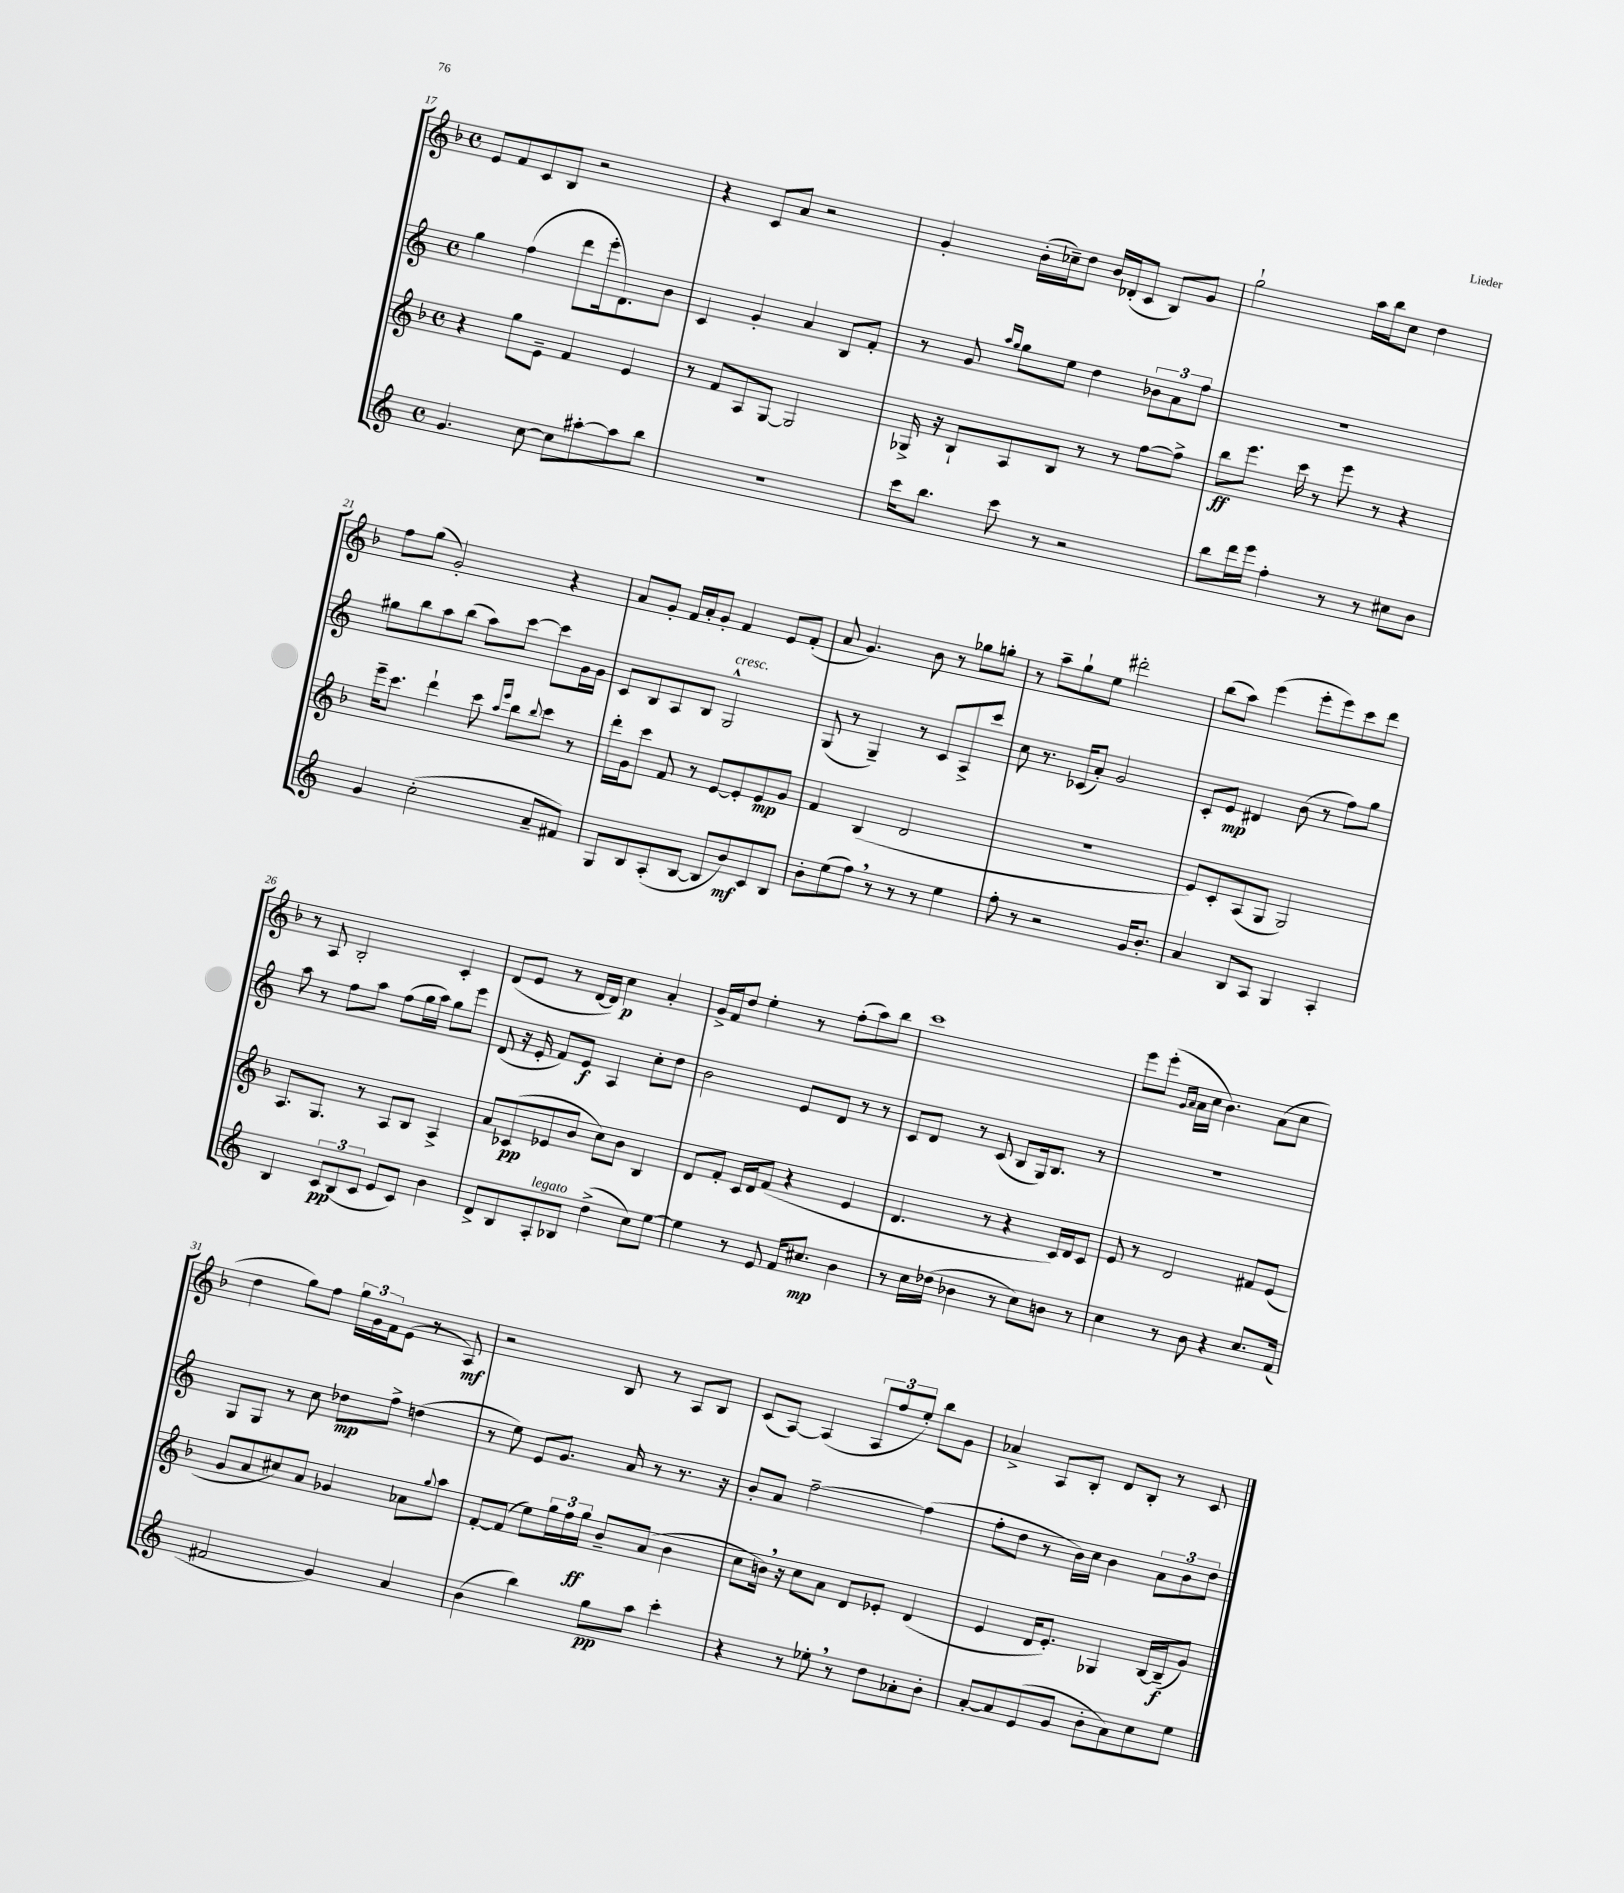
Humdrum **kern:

**kern	**dynam	**kern	**dynam	**kern	**dynam	**kern	**dynam
*part4	*part4	*part3	*part3	*part2	*part2	*part1	*part1
*staff4	*staff4	*staff3	*staff3	*staff2	*staff2	*staff1	*staff1
*clefG2	*	*clefG2	*	*clefG2	*	*clefG2	*
*k[]	*	*k[b-]	*	*k[]	*	*k[b-]	*
*M4/4	*	*M4/4	*	*M4/4	*	*M4/4	*
*met(c)	*	*met(c)	*	*met(c)	*	*met(c)	*
=17	=17	=17	=17	=17	=17	=17	=17
4.g/	.	4r	.	4gg\	.	8e/L	.
.	.	.	.	.	.	8f/	.
.	.	8gg\L	.	(4ff\	.	8c/	.
[8cc\	.	8e~\J	.	.	.	8B-/J	.
8cc\L]	.	4f/	.	8ddd\L	.	2r	.
[8aa#X'\	.	.	.	16eee'\k	.	.	.
.	.	.	.	8.d\)	.	.	.
8aa#\]	.	4e/	.	.	.	.	.
8bb\J	.	.	.	8b\J	.	.	.
=18	=18	=18	=18	=18	=18	=18	=18
1r	.	8r	.	4c/	.	4r	.
.	.	8f/L	.	.	.	.	.
.	.	8A/	.	4g'/	.	8c/L	.
.	.	[8G/J	.	.	.	8a/J	.
.	.	2G/]	.	4a/	.	2r	.
.	.	.	.	8B/L	.	.	.
.	.	.	.	8f'/J	.	.	.
=19	=19	=19	=19	=19	=19	=19	=19
16ccc\KL	.	16G-X^/	.	8r	.	4g'/	.
8.bb\J	.	16r	.	.	.	.	.
.	.	8B-`/L	.	8g/	.	.	.
.	.	.	.	16qqaa/LL	.	.	.
.	.	.	.	16qqgg/JJ	.	.	.
8ccc\	.	8A/	.	8gg\L	.	(16b-'\LL	.
.	.	.	.	.	.	16cc-X~\J)	.
8r	.	8B-/J	.	8ee\J	.	8dd\J	.
2r	.	8r	.	4dd\	.	16b-/LL	.
.	.	.	.	.	.	(16d-X'/J	.
.	.	8r	.	.	.	8c/J	.
.	.	[8ff\L	.	12b-X\L	.	8B-/L)	.
.	.	.	.	12a\	.	.	.
.	.	8ff^\J]	.	.	.	8g/J	.
.	.	.	.	12ff\J	.	.	.
=20	=20	=20	=20	=20	=20	=20	=20
8bb\L	.	8bb-\L	ff	1r	.	2gg`\	.
16ddd\L	.	8.eee\J	.	.	.	.	.
16eee\JJ	.	.	.	.	.	.	.
4ff'\	.	.	.	.	.	.	.
.	.	16ccc\	.	.	.	.	.
.	.	8r	.	.	.	.	.
8r	.	8eee\	.	.	.	16aa\LL	.
.	.	.	.	.	.	16bb-\J	.
8r	.	8r	.	.	.	8cc\J	.
8cc#X\L	.	4r	.	.	.	4dd\	.
8b\J	.	.	.	.	.	.	.
!!LO:LB:g=z
=21	=21	=21	=21	=21	=21	=21	=21
4g/	.	16eee~\KL	.	8gg#X\L	.	8ff\L	.
.	.	8.ccc\J	.	.	.	.	.
.	.	.	.	8bb\	.	(8gg\J	.
(2cc'\	.	4ddd`\	.	8aa\	.	2g'/)	.
.	.	.	.	(8bb\J	.	.	.
.	.	8ccc\	.	8aa\L)	.	.	.
.	.	16qqaa/LL	.	.	.	.	.
.	.	16qqeee/JJ	.	.	.	.	.
.	.	8bb-\L	.	[8ccc\J	.	.	.
.	.	8qqbb-/	.	.	.	.	.
8a~/L	.	8ccc\J	.	8ccc\L]	.	4r	.
8f#X/J)	.	8r	.	16g\L	.	.	.
.	.	.	.	16g\JJ	.	.	.
=22	=22	=22	=22	=22	=22	=22	=22
8G/L	.	16ddd'\LL	.	8c/L	.	8a/L	.
.	.	16g\J	.	.	.	.	.
8B/	.	8ccc\J	.	8B/	.	8g'/J	.
(8A'/	.	8f/	.	8A/	.	16f/LL	.
.	.	.	.	.	.	16a'/J	.
[8B/J	.	8r	.	8B/J	.	8g'/J	.
!	!	!	!	!LO:TX:a:i:t=cresc.	!	!	!
8B/L]	.	[8e/L	.	2G^^/	.	4f/	.
8b/)	mf	8e'/]	.	.	.	.	.
8c/	.	8e/	mp	.	.	8e/L	.
8B/J	.	8g/J	.	.	.	(8f'/J	.
=23	=23	=23	=23	=23	=23	=23	=23
8b'\L	.	4f/	.	(8G/	.	8a/	.
(8ee\	.	.	.	8r	.	4.g/)	.
8ff,\J)	.	(4B-/	.	4G~/)	.	.	.
8r	.	.	.	.	.	.	.
8r	.	2d/	.	8r	.	8b-\	.
8r	.	.	.	8c/L	.	8r	.
4ee\	.	.	.	8A^/	.	8gg-X\L	.
.	.	.	.	8ccc/J	.	8ggn'\J	.
=24	=24	=24	=24	=24	=24	=24	=24
8ff'\	.	1r	.	8cc\	.	8r	.
8r	.	.	.	8.r	.	8aa~\L	.
2r	.	.	.	.	.	8gg`\	.
.	.	.	.	(16c-X/KL	.	.	.
.	.	.	.	8a'/J)	.	8ee\J	.
.	.	.	.	2g/	.	2ddd#X'\	.
16g/KL	.	.	.	.	.	.	.
8.b'/J	.	.	.	.	.	.	.
=25	=25	=25	=25	=25	=25	=25	=25
4a/	.	8e/L)	.	8c'/L	.	(8bb-\L	.
.	.	8c'/	.	8e/J	mp	8aa\J)	.
8B/L	.	(8A/	.	4d#X/	.	(4eee\	.
8A/J	.	8G/J	.	.	.	.	.
4G/	.	2G/)	.	(8b\	.	8eee'\L	.
.	.	.	.	8r	.	8eee\)	.
4A'/	.	.	.	8ff\L)	.	8ccc\	.
.	.	.	.	8gg\J	.	8ddd\J	.
!!LO:LB:g=z
=26	=26	=26	=26	=26	=26	=26	=26
4B/	.	8.A/L	.	8aa\	.	8r	.
.	.	.	.	8r	.	8A/	.
.	.	8.G/J	.	.	.	.	.
12c/L	pp	.	.	8ff\L	.	2B-'/	.
(12B/	.	.	.	.	.	.	.
.	.	8r	.	8aa\J	.	.	.
12c/J	.	.	.	.	.	.	.
8e/L	.	8A/L	.	(8ff\L	.	.	.
8c/J)	.	8B-/J	.	16gg\L	.	.	.
.	.	.	.	16aa\JJ)	.	.	.
4b\	.	4A^/	.	8gg\L	.	4c'/	.
.	.	.	.	8eee\J	.	.	.
=27	=27	=27	=27	=27	=27	=27	=27
8d^/L	.	8a/L	.	(8d/	.	(8d/L	.
8B/	.	(8c-X/	pp	16r	.	8e/J	.
.	.	.	.	16e'/	.	.	.
!LO:TX:a:i:t=legato	!	!	!	!	!	!	!
8A'/	.	8e-X/	.	8f/L)	.	8r	.
8B-X/J	.	8b-/J	.	8e/J	f	[16d/LL	.
.	.	.	.	.	.	16d/JJ])	.
(4dd^\	.	8cc\L)	.	4A/	.	4cc\	p
.	.	8b-\J	.	.	.	.	.
8cc\L)	.	4B-/	.	8cc'\L	.	4a'/	.
[8ee\J	.	.	.	8dd\J	.	.	.
=28	=28	=28	=28	=28	=28	=28	=28
4ee\]	.	8d/L	.	2b\	.	16g^/LL	.
.	.	.	.	.	.	16f/J	.
.	.	8f'/J	.	.	.	8dd/J	.
8r	.	16c/LL	.	.	.	4ee'\	.
.	.	16d/J	.	.	.	.	.
8e/	.	(8f/J	.	.	.	.	.
16f/KL	.	4r	.	8e/L	.	8r	.
8.cc#X/J	mp	.	.	.	.	.	.
.	.	.	.	8d/J	.	(8ff'\L	.
4b\	.	4e/	.	8r	.	8aa\)	.
.	.	.	.	8r	.	8bb-\J	.
=29	=29	=29	=29	=29	=29	=29	=29
8r	.	4.d/	.	8c/L	.	1ccc	.
16cc\LL	.	.	.	8d/J	.	.	.
(16dd-X\JJ	.	.	.	.	.	.	.
4b-X\	.	.	.	8r	.	.	.
.	.	8r	.	(8c/	.	.	.
8r	.	4r	.	8B/L	.	.	.
8cc\L)	.	.	.	16G/k)	.	.	.
.	.	.	.	8.B/J	.	.	.
8bn\J	.	16c/LL)	.	.	.	.	.
.	.	16d/J	.	.	.	.	.
8r	.	8c/J	.	8r	.	.	.
=30	=30	=30	=30	=30	=30	=30	=30
4cc\	.	8e/	.	1r	.	8eee\L	.
.	.	8r	.	.	.	(8eee'\J	.
.	.	.	.	.	.	16qqg/LL	.
.	.	.	.	.	.	16qqa/JJ	.
8r	.	2d/	.	.	.	16a\LL	.
.	.	.	.	.	.	16cc\JJ	.
8b\	.	.	.	.	.	4.b-\)	.
4r	.	.	.	.	.	.	.
8.cc/L	.	8f#X/L	.	.	.	(8a\L	.
.	.	(8e/J	.	.	.	8cc\J	.
(16f/Jk	.	.	.	.	.	.	.
!!LO:LB:g=z
=31	=31	=31	=31	=31	=31	=31	=31
2f#X/	.	8g/L	.	8G/L	.	4dd\	.
.	.	8a/	.	8G/J	.	.	.
.	.	8cc#X/)	.	8r	.	8gg\L)	.
.	.	8a/J	.	8cc\	.	8ff\J	.
4g/)	.	4g-X/	.	8dd-X\L	mp	24gg\LL	.
.	.	.	.	.	.	24g\	.
.	.	.	.	.	.	24f\J	.
.	.	.	.	8ff^\J	.	(8e\J	.
4a/	.	8a-X\L	.	(4ddn\	.	8r	.
.	.	8qqgg/	.	.	.	.	.
.	.	8aa\J	.	.	.	8A/)	mf
=32	=32	=32	=32	=32	=32	=32	=32
(4b\	.	[8f'/L	.	8r	.	2r	.
.	.	(8f/J]	.	8ee\)	.	.	.
4bb\)	.	8ee\L)	.	8e/L	.	.	.
.	.	24gg\L	.	8.g/J	.	.	.
.	.	24ff\	.	.	.	.	.
.	.	24gg\JJ	ff	.	.	.	.
8gg\L	pp	8b-~/L	.	.	.	8B-/	.
.	.	.	.	16a/	.	.	.
8aa\J	.	(8a/J	.	8r	.	8r	.
4ccc'\	.	4b-\	.	8.r	.	8A/L	.
.	.	.	.	.	.	8B-/J	.
.	.	.	.	16r	.	.	.
=33	=33	=33	=33	=33	=33	=33	=33
4r	.	8cc\L	.	8b'/L	.	(8c/L	.
.	.	16bn,\Jk)	.	8a/J	.	[8A/J)	.
.	.	16r	.	.	.	.	.
8r	.	8cc\L	.	[2ff~\	.	(4A/]	.
8ee-X',\	.	8a\J	.	.	.	.	.
8r	.	8d/L	.	.	.	12A/L	.
.	.	.	.	.	.	12ff/	.
8dd\L	.	8e-X'/J	.	.	.	.	.
.	.	.	.	.	.	12ee'/J)	.
8a-X'\	.	(4d/	.	(4ff\]	.	8bb-\L	.
8b'\J	.	.	.	.	.	8g\J	.
=34	=34	=34	=34	=34	=34	=34	=34
[8a'/L	.	4e/	.	8ff'\L	.	4a-X^/	.
8a/]	.	.	.	8dd\J	.	.	.
(8e/	.	16d/KL	.	8r	.	8A/L	.
.	.	8.e'/J)	.	.	.	.	.
8g/J	.	.	.	16b\LL)	.	8B-'/J	.
.	.	.	.	16cc\JJ	.	.	.
8b'\L	.	4G-X/	.	4b\	.	8d/L	.
8a\)	.	.	.	.	.	8B-'/J	.
8cc\	.	[16B-/LL	.	12a\L	.	8r	.
.	.	(16B-~/J]	f	.	.	.	.
.	.	.	.	12b\	.	.	.
8ee\J	.	8g/J)	.	.	.	8c/	.
.	.	.	.	12dd\J	.	.	.
==	==	==	==	==	==	==	==
*-	*-	*-	*-	*-	*-	*-	*-
